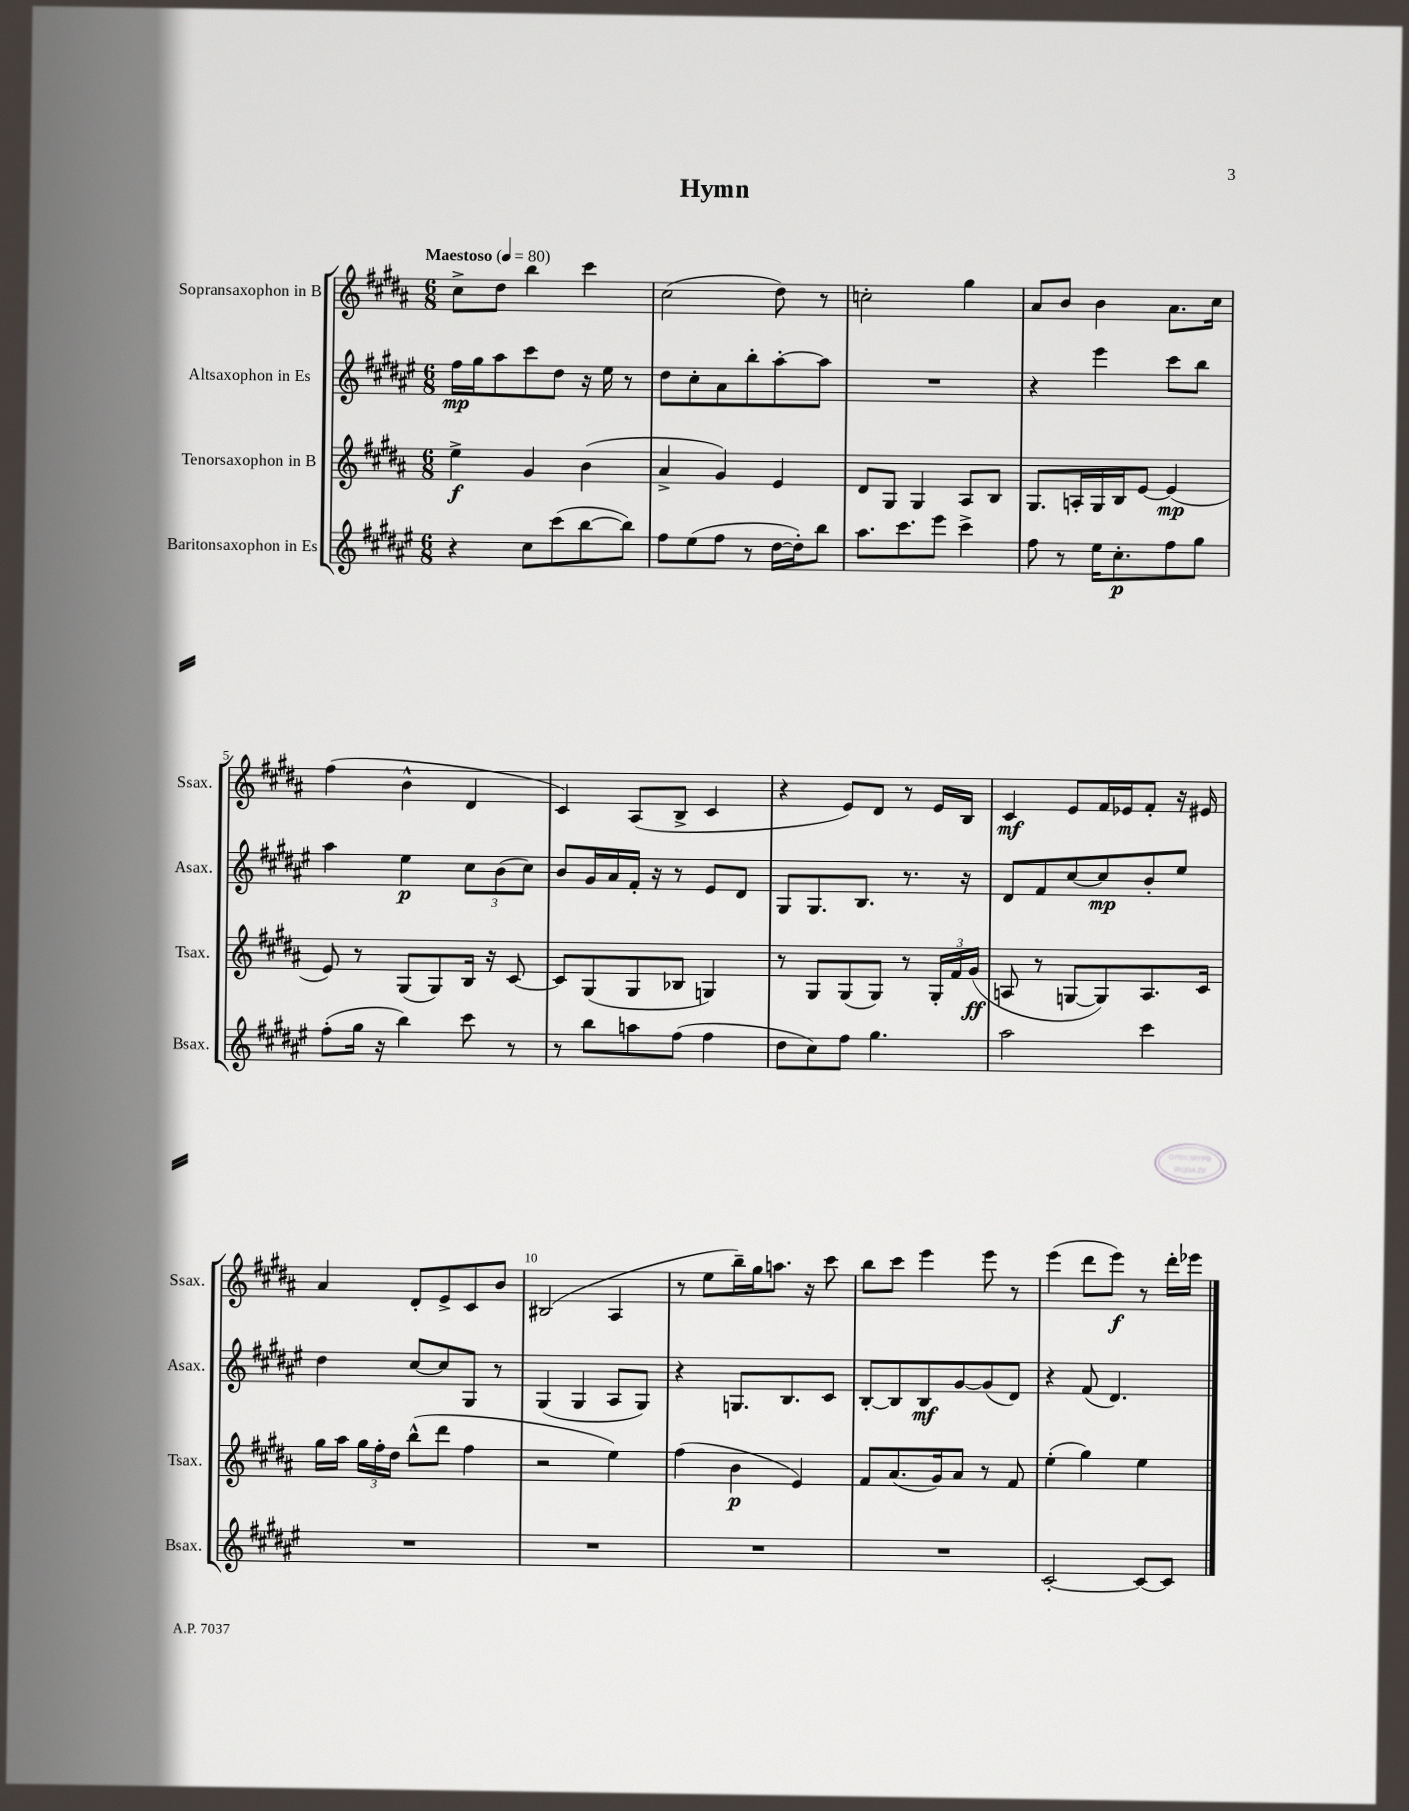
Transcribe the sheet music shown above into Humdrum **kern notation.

**kern	**kern	**kern	**kern
*staff4	*staff3	*staff2	*staff1
*clefG2	*clefG2	*clefG2	*clefG2
*k[f#c#g#d#a#e#]	*k[f#c#g#d#a#]	*k[f#c#g#d#a#e#]	*k[f#c#g#d#a#]
*M6/8	*M6/8	*M6/8	*M6/8
*MM80	*MM80	*MM80	*MM80
4r	4ee^\	16ff#\LL	8cc#^\L
.	.	16gg#\J	.
.	.	8aa#\	8dd#\J
8cc#\L	4g#/	8ccc#\	4bb\
(8ccc#\	.	8dd#\J	.
[8bb\	(4b\	16r	4ccc#\
.	.	16ee#\	.
8bb\]J)	.	8r	.
=	=	=	=
8ff#\L	4a#^/	8dd#\L	(2cc#\
(8ee#\	.	8cc#'\	.
8ff#\J	4g#/)	8a#\	.
8r	.	8bb'\	.
[16dd#\LL	4e/	[8aa#'\	8dd#\)
16dd#'\]J)	.	.	.
8bb\J	.	8aa#\]J	8r
=	=	=	=
8.aa#\L	8d#/L	2.r	2cc'\
.	8G#/J	.	.
8.ccc#\	.	.	.
.	4G#/	.	.
8eee#\J	.	.	.
4ccc#^\	8A#/L	.	4gg#\
.	8B/J	.	.
=	=	=	=
8ff#\	8.G#/L	4r	8a#/L
8r	.	.	8b/J
.	16A'/L	.	.
16ee#\LK	16G#/	4eee#\	4b\
8.cc#'\	16B/J	.	.
.	[8e/J	.	.
8ff#\	(4e/]	8ccc#\L	8.a#\L
8gg#\J	.	8bb\J	.
.	.	.	16cc#\Jk
=	=	=	=
(8ff#'\L	8e/)	4aa#\	(4ff#\
16gg#\Jk	8r	.	.
16r	.	.	.
4bb\)	(8G#/L	4ee#\	4b^^\
.	8G#/)	.	.
8ccc#\	16B/Jk	12cc#\L	4d#/
.	16r	.	.
.	.	(12b\	.
8r	[8c#/	.	.
.	.	12cc#\J)	.
=	=	=	=
8r	8c#/]L	8b/L	4c#/)
8bb\L	(8G#/	16g#/L	.
.	.	16a#/	.
8aa\	8G#/	16f#'/JJ	(8A#/L
.	.	16r	.
(8ff#\J	8B-/J	8r	8B^/J
4ff#\	4G/)	8e#/L	4c#/
.	.	8d#/J	.
=	=	=	=
8dd#\L	8r	8G#/L	4r
8cc#\)	8G#/L	8.G#/	.
8ff#\J	(8G#/	.	8e/L)
.	.	8.B/J	.
4.gg#\	8G#/J)	.	8d#/J
.	8r	8.r	8r
.	24G#'/LL	.	16e/LL
.	24f#/	.	.
.	.	16r	16B/JJ
.	(24g#/JJ	.	.
=	=	=	=
2aa#\	8A/	8d#/L	4c#/
.	8r	8f#/	.
.	[8G/L	[8cc#/	8e/L
.	8G/])	8cc#/]	16f#/L
.	.	.	16e-/J
4ccc#\	8.A/	8b'/	8f#'/J
.	.	8ee#/J	16r
.	16c#/Jk	.	16e#/
=	=	=	=
2.r	16gg#\LL	4dd#\	4a#/
.	16aa#\JJ	.	.
.	24gg#\LL	.	.
.	24ff#'\	.	.
.	24dd#\JJ	.	.
.	(8bb^^\L	[8cc#/L	8d#'/L
.	8ddd#\J	8cc#/]	8e^/
.	4ff#\	8G#/J	8c#/
.	.	8r	8b/J
=	=	=	=
2.r	2r	(4G#/	(2B#/
.	.	4G#/	.
.	4ee\)	8A#/L	4A#/
.	.	8G#/J)	.
=	=	=	=
2.r	(4ff#\	4r	8r
.	.	.	8ee\L
.	4b\	8.G/L	16bb~\L)
.	.	.	16gg#\J
.	.	.	8.aa\J
.	.	8.B/	.
.	4e/)	.	.
.	.	.	16r
.	.	8c#/J	8ccc#\
=	=	=	=
2.r	8f#/L	[8B'/L	8bb\L
.	(8.a#/	8B/]	8ccc#\J
.	.	8B/	4eee\
.	16g#/k)	.	.
.	8a#/J	[8g#/	.
.	8r	(8g#/]	8eee\
.	8f#/	8d#/J)	8r
=	=	=	=
[2c#'/	(4ee'\	4r	(4eee\
.	4gg#\)	(8f#/	8ddd#\L
.	.	4.d#/)	8eee\J)
8c#/_L	4ee\	.	8r
8c#/]J	.	.	16ddd#'\LL
.	.	.	16eee-\JJ
==	==	==	==
*-	*-	*-	*-
